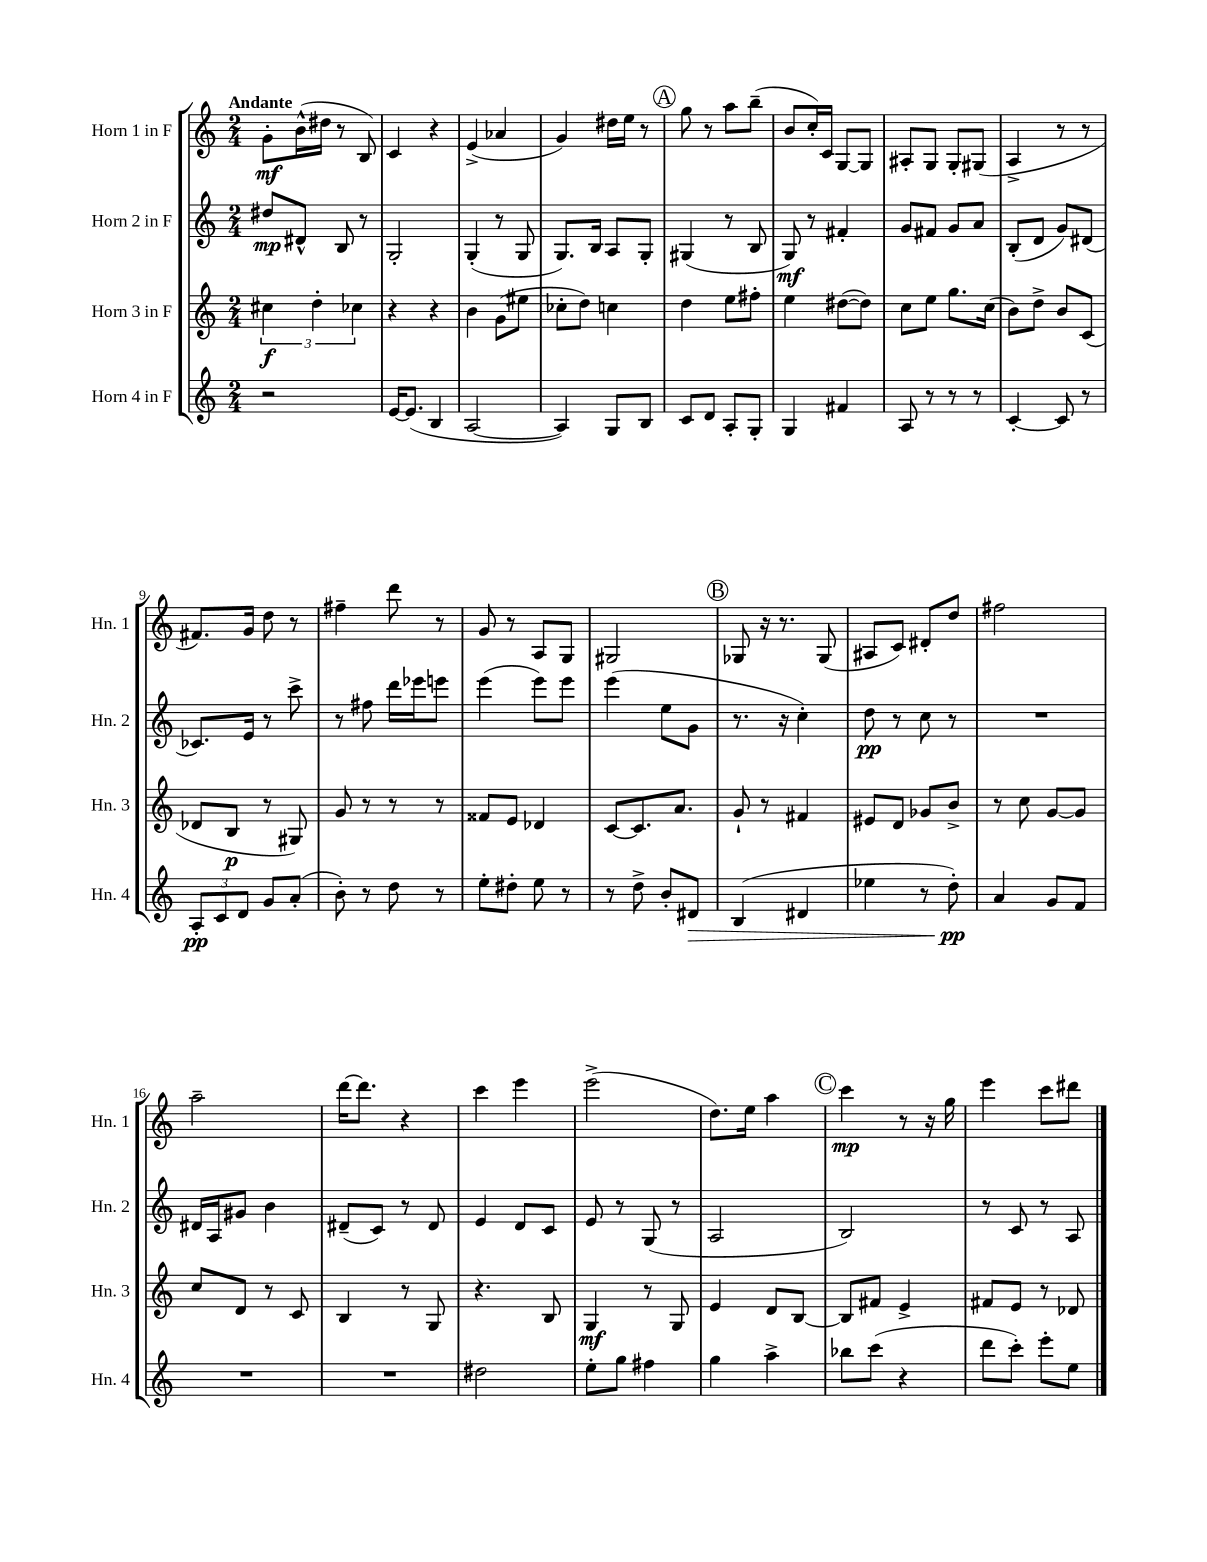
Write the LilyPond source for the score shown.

<<
\new StaffGroup <<
\new Staff = "s0" \with { instrumentName = "Horn 1 in F" shortInstrumentName = "Hn. 1" } {
    \clef treble \key c \major \numericTimeSignature \time 2/4 \tempo "Andante"
    g'8-.\mf b'16-^( dis''16 r8 b8) |
    c'4 r4 |
    e'4->( aes'4 |
    g'4) dis''16 e''16 r8 |
    \mark \markup { \circle "A" } g''8 r8 a''8 b''8--( |
    b'8 c''16-.) c'16 g8~ g8 |
    ais8-. g8 g8-. gis8( |
    a4-> r8 r8 |
    fis'8.) g'16 d''8 r8 |
    fis''4-- d'''8 r8 |
    g'8 r8 a8 g8 |
    gis2 |
    \mark \markup { \circle "B" } ges8 r16 r8. ges8( |
    ais8 c'8) dis'8-. d''8 |
    fis''2 |
    a''2-- |
    d'''16~ d'''8. r4 |
    c'''4 e'''4 |
    e'''2->( |
    d''8.) e''16 a''4 |
    \mark \markup { \circle "C" } c'''4\mp r8 r16 g''16 |
    e'''4 c'''8 dis'''8 \bar "|." |
}
\new Staff = "s1" \with { instrumentName = "Horn 2 in F" shortInstrumentName = "Hn. 2" } {
    \clef treble \key c \major \numericTimeSignature \time 2/4
    dis''8\mp dis'8-^ b8 r8 |
    g2-. |
    g4-.( r8 g8 |
    g8.) b16 a8 g8-. |
    \mark \markup { \circle "A" } gis4( r8 b8 |
    g8\mf) r8 fis'4-. |
    g'8 fis'8 g'8 a'8 |
    b8-.( d'8 g'8) dis'8( |
    ces'8.) e'16 r8 c'''8-> |
    r8 fis''8 d'''16 ees'''16 e'''8 |
    e'''4( e'''8) e'''8 |
    e'''4( e''8 g'8 |
    \mark \markup { \circle "B" } r8. r16 c''4-.) |
    d''8\pp r8 c''8 r8 |
    R2 |
    dis'16 a16 gis'8 b'4 |
    dis'8--( c'8) r8 dis'8 |
    e'4 d'8 c'8 |
    e'8 r8 g8( r8 |
    a2 |
    \mark \markup { \circle "C" } b2) |
    r8 c'8 r8 a8 \bar "|." |
}
\new Staff = "s2" \with { instrumentName = "Horn 3 in F" shortInstrumentName = "Hn. 3" } {
    \clef treble \key c \major \numericTimeSignature \time 2/4
    \tuplet 3/2 { cis''4\f d''4-. ces''4 } |
    r4 r4 |
    b'4 g'8( eis''8 |
    ces''8-. d''8) c''4 |
    \mark \markup { \circle "A" } d''4 e''8 fis''8-. |
    e''4 dis''8~( dis''8) |
    c''8 e''8 g''8. c''16( |
    b'8) d''8-> b'8 c'8( |
    des'8 b8\p r8 gis8) |
    g'8 r8 r8 r8 |
    fisis'8 e'8 des'4 |
    c'8~ c'8. a'8. |
    \mark \markup { \circle "B" } g'8-! r8 fis'4 |
    eis'8 d'8 ges'8 b'8-> |
    r8 c''8 g'8~ g'8 |
    c''8 d'8 r8 c'8 |
    b4 r8 g8 |
    r4. b8 |
    g4\mf r8 g8 |
    e'4 d'8 b8~ |
    \mark \markup { \circle "C" } b8 fis'8 e'4-> |
    fis'8 e'8 r8 des'8 \bar "|." |
}
\new Staff = "s3" \with { instrumentName = "Horn 4 in F" shortInstrumentName = "Hn. 4" } {
    \clef treble \key c \major \numericTimeSignature \time 2/4
    r2 |
    e'16~ e'8.( b4 |
    a2~ |
    a4) g8 b8 |
    \mark \markup { \circle "A" } c'8 d'8 a8-. g8-. |
    g4 fis'4 |
    a8 r8 r8 r8 |
    c'4~-. c'8 r8 |
    \tuplet 3/2 { a8-.\pp c'8 d'8 } g'8 a'8-.( |
    b'8-.) r8 d''8 r8 |
    e''8-. dis''8-. e''8 r8 |
    r8 d''8-> b'8-. dis'8\> |
    \mark \markup { \circle "B" } b4( dis'4 |
    ees''4 r8 d''8-.\pp\!) |
    a'4 g'8 f'8 |
    R2 |
    R2 |
    dis''2 |
    e''8-. g''8 fis''4 |
    g''4 a''4-> |
    \mark \markup { \circle "C" } bes''8 c'''8( r4 |
    d'''8 c'''8-.) e'''8-. e''8 \bar "|." |
}
>>
>>
